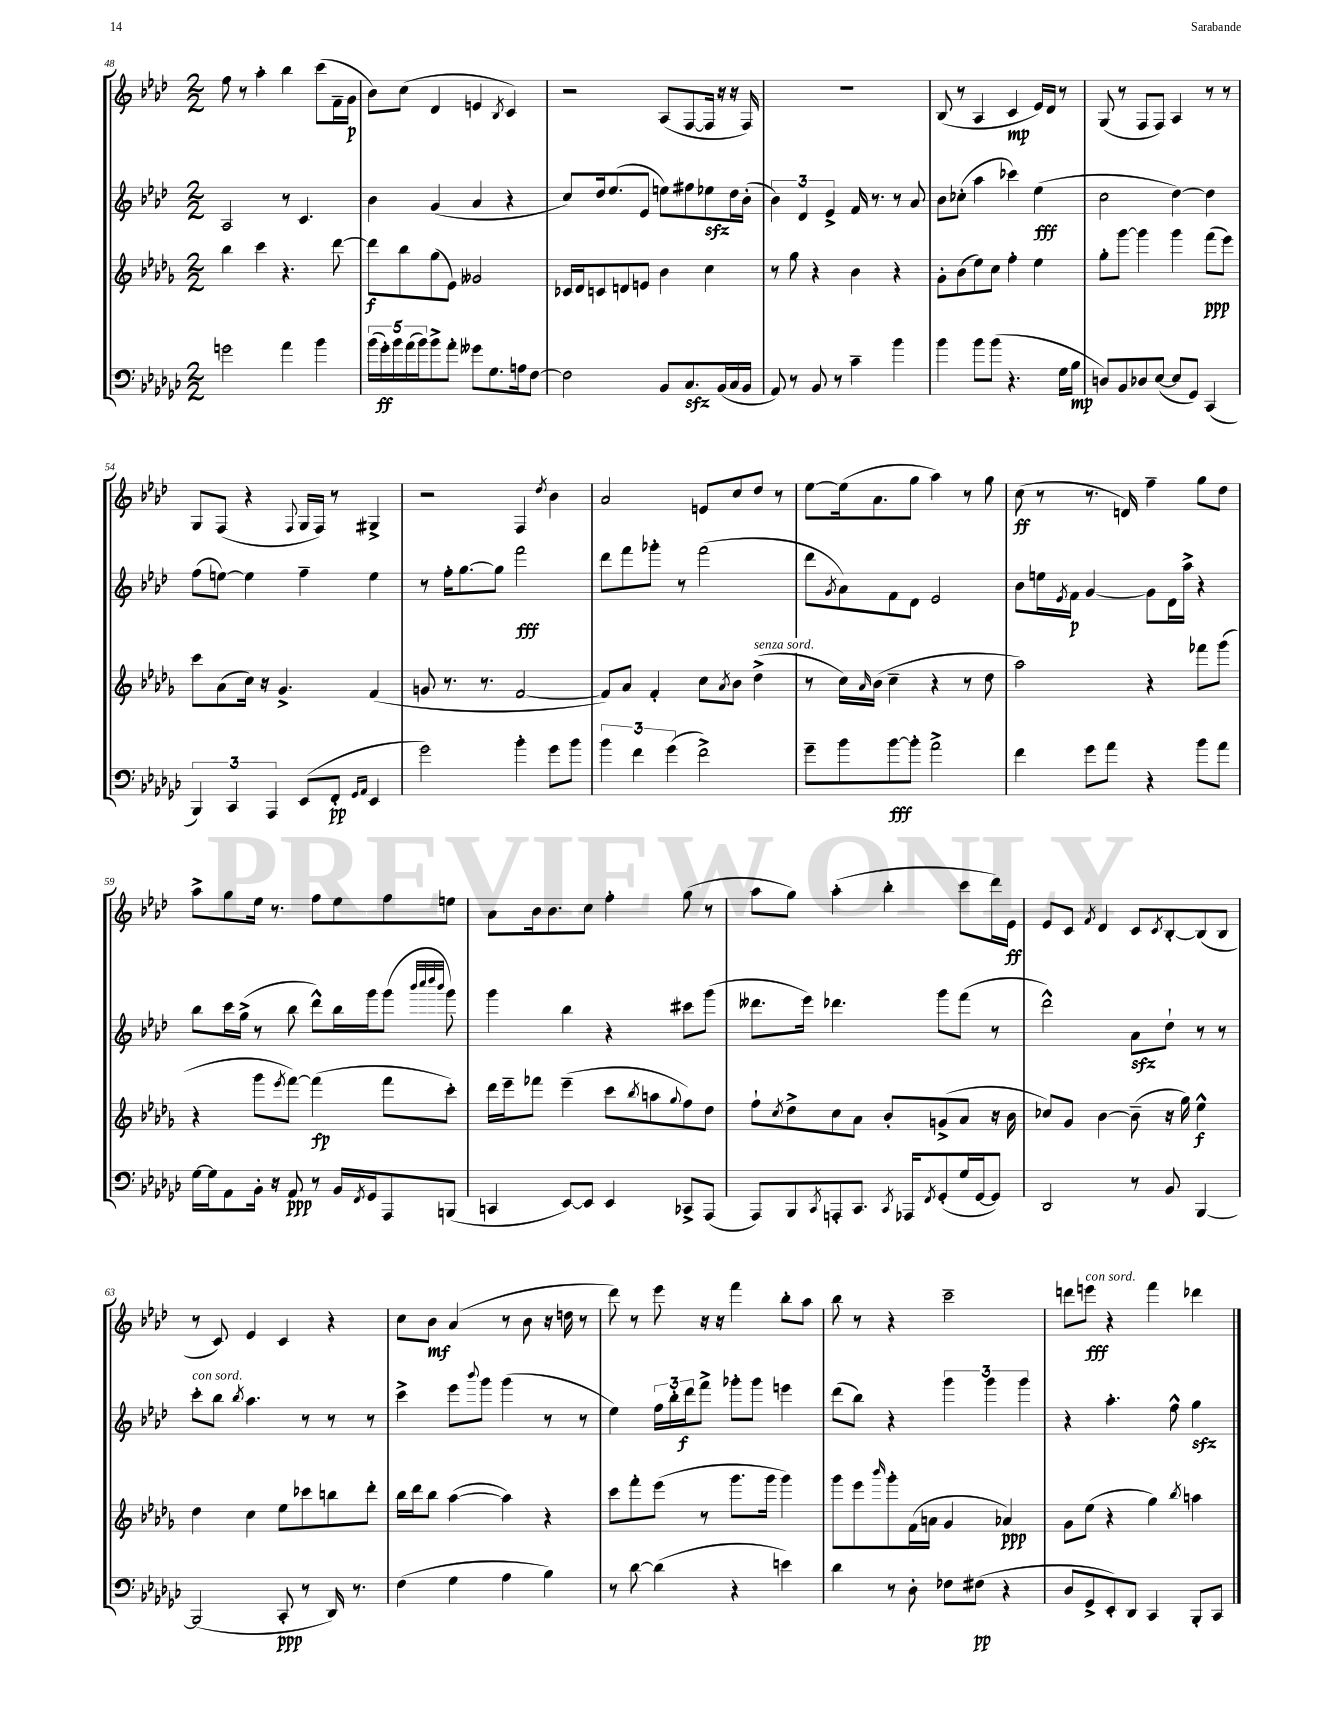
<<
\new StaffGroup <<
\new Staff = "s0" {
    \clef treble \key aes \major \numericTimeSignature \time 2/2
    f''8 r8 aes''4-. bes''4 c'''8( f'16-- g'16\p |
    bes'8) c''8( des'4 e'4 \acciaccatura { bes8 } c'4) |
    r2 aes8( f8~ f16 r16 r16 f16) |
    R1 |
    bes8( r8 aes4 c'4\mp ees'16) des'16 r8 |
    g8( r8 f8 f8) aes4 r8 r8 |
    g8 f8( r4 \appoggiatura { f8 } g16 f16) r8 gis4-> |
    r2 f4 \acciaccatura { des''8 } bes'4 |
    aes'2 e'8 c''8 des''8 r8 |
    ees''8~ ees''16( aes'8. g''8 aes''4) r8 g''8 |
    c''8\ff( r8 r8. d'16) f''4-- g''8 des''8 |
    aes''8-> g''8 ees''16 r8. f''8 ees''8 f''8 e''8 |
    aes'8 bes'16 bes'8. c''8 f''4-. g''8( r8 |
    aes''8 g''8) aes''4-.( bes''4-. c'''8 des'''16) ees'16\ff |
    ees'8 c'8 \acciaccatura { f'8 } des'4 c'8 \acciaccatura { c'8 } bes8~-. bes8( bes8 |
    r8 c'8) ees'4 c'4 r4 |
    c''8 bes'8\mf aes'4( r8 bes'8 r16 d''16 r8 |
    des'''8) r8 ees'''8 r16 r16 f'''4 bes''8-. aes''8 |
    bes''8 r8 r4 c'''2-- |
    d'''8 e'''8\fff^\markup { \italic "con sord." } r4 f'''4 des'''4 \bar "|." |
}
\new Staff = "s1" {
    \clef treble \key aes \major \numericTimeSignature \time 2/2
    aes2 r8 c'4. |
    bes'4 g'4( aes'4 r4 |
    c''8) des''16 ees''8.( ees'8 e''8) fis''8 ees''8\sfz des''16 bes'16-.( |
    \tuplet 3/2 { bes'4) des'4 ees'4-> } f'16 r8. r8 aes'8 |
    bes'8 ces''8-.( aes''4 ces'''4) ees''4\fff( |
    c''2 des''4~) des''4 |
    f''8( e''8~) e''4 f''4-- e''4 |
    r8 f''16-. g''8.~ g''8 f'''2\fff |
    des'''8 f'''8 ges'''8-. r8 f'''2( |
    des'''8 \acciaccatura { g'8 } aes'8) f'8 des'8 ees'2 |
    bes'8 e''16 \acciaccatura { ees'8 } f'16\p g'4~ g'8 des'16 aes''16-> r4 |
    bes''8 c'''16 g''16->( r8 bes''8 des'''8-^) bes''16 g'''16 g'''8( \grace { bes'''32 c''''32 des''''32 bes'''32 } g'''8) |
    g'''4 bes''4 r4 cis'''8 g'''8( |
    deses'''8. ees'''16) des'''4. g'''8 f'''8( r8 |
    des'''2-^) aes'8\sfz des''8-! r8 r8 |
    c'''8-.^\markup { \italic "con sord." } bes''8 \acciaccatura { bes''8 } aes''4. r8 r8 r8 |
    c'''4-> ees'''8 \appoggiatura { bes'''8 } g'''8 g'''4( r8 r8 |
    ees''4) \tuplet 3/2 { f''16 bes''16-. des'''16\f } f'''8-> ges'''8-. ges'''8 e'''4 |
    des'''8( bes''8) r4 \tuplet 3/2 { g'''4 g'''4 g'''4 } |
    r4 aes''4.-. f''8-^ g''4\sfz \bar "|." |
}
\new Staff = "s2" {
    \clef treble \key des \major \numericTimeSignature \time 2/2
    bes''4 c'''4 r4. des'''8~ |
    des'''8\f bes''8 ges''8( ees'8) geses'2 |
    ces'16 des'16 c'8 d'8 e'8 bes'4 c''4 |
    r8 ges''8 r4 bes'4 r4 |
    ges'8-. bes'8( ees''8) c''8 f''4-. ees''4 |
    ges''8-. ges'''8~ ges'''4 ges'''4 f'''8\ppp( ees'''8) |
    c'''8 aes'8( c''16) r16 ges'4.-> f'4( |
    g'8 r8. r8. f'2~ |
    f'8) aes'8 f'4-. c''8 \acciaccatura { aes'8 } bes'8 des''4->^\markup { \italic "senza sord." }( |
    r8 c''16) \grace { aes'16 } bes'16( c''4-- r4 r8 des''8 |
    aes''2) r4 fes'''8 ges'''8( |
    r4 ges'''8 \acciaccatura { ees'''8 } f'''8~) f'''4\fp( f'''8 c'''8-.) |
    des'''16 ees'''16-- fes'''8 ees'''4--( c'''8 \acciaccatura { bes''8 } a''8 \appoggiatura { ges''8 } f''8) des''8 |
    f''8-! \acciaccatura { c''8 } des''8-> c''8 aes'8 bes'8-. g'8->( aes'8 r16 bes'16 |
    ces''8) ges'8 bes'4~ bes'8--( r16 ges''16) ees''4-^\f |
    des''4 c''4 ees''8 ces'''8 b''8 des'''8-. |
    bes''16 des'''16 bes''8 aes''4~( aes''4) r4 |
    c'''8 f'''8-. ees'''8( r8 ges'''8. ges'''16 ges'''4) |
    ges'''8 ees'''8 \grace { bes'''16 } ges'''8-. f'16( a'16 ges'4 aes'4\ppp) |
    ges'8 ees''8( r4 ges''4) \acciaccatura { bes''8 } a''4 \bar "|." |
}
\new Staff = "s3" {
    \clef bass \key ges \major \numericTimeSignature \time 2/2
    g'2 aes'4 bes'4 |
    \tuplet 5/4 { bes'16( ges'16-.\ff) bes'16 aes'16( bes'16) } bes'8-> aes'8-. geses'8 ges8. a16 f8~ |
    f2 bes,8 ces8.\sfz bes,16( ces16 bes,16 |
    aes,8) r8 bes,8 r8 ces'4-- bes'4 |
    bes'4 bes'8 bes'8( r4. ges16 bes16\mp |
    d8) bes,8 des8 ees8~( ees8 ges,8) ces,4( |
    \tuplet 3/2 { bes,,4) ces,4 aes,,4 } ees,8( f,8-.\pp \grace { ges,16 aes,16 } ees,4 |
    ges'2) bes'4-. ges'8 bes'8 |
    \tuplet 3/2 { bes'4 f'4 ges'4( } f'2->) |
    ges'8-- bes'8 bes'8~\fff bes'8-. aes'2-> |
    f'4 ges'8 aes'8 r4 bes'8 aes'8 |
    ges16~ ges16 aes,8 bes,16-. r16 aes,8\ppp r8 bes,16 \acciaccatura { f,8 } ges,16 aes,,8 b,,8( |
    c,4 ees,8~) ees,8 ees,4 ces,8-> aes,,8( |
    aes,,8) bes,,8 \acciaccatura { ces,8 } a,,8-. ces,8. \acciaccatura { ces,8 } aes,,16 \acciaccatura { f,8 } ges,8-.( ges16 ges,16~ ges,8) |
    des,2 r8 bes,8 bes,,4~ |
    bes,,2( ces,8-.\ppp r8 des,16) r8. |
    f4( ges4 aes4 bes4) |
    r8 des'8~ des'4( r4 e'4) |
    des'4 r8 des8-. fes8 fis8\pp( r4 |
    des8 ges,8-> ees,8-.) des,8 ces,4 bes,,8-. ces,8 \bar "|." |
}
>>
>>
\layout { \context { \Score currentBarNumber = #48 } }
